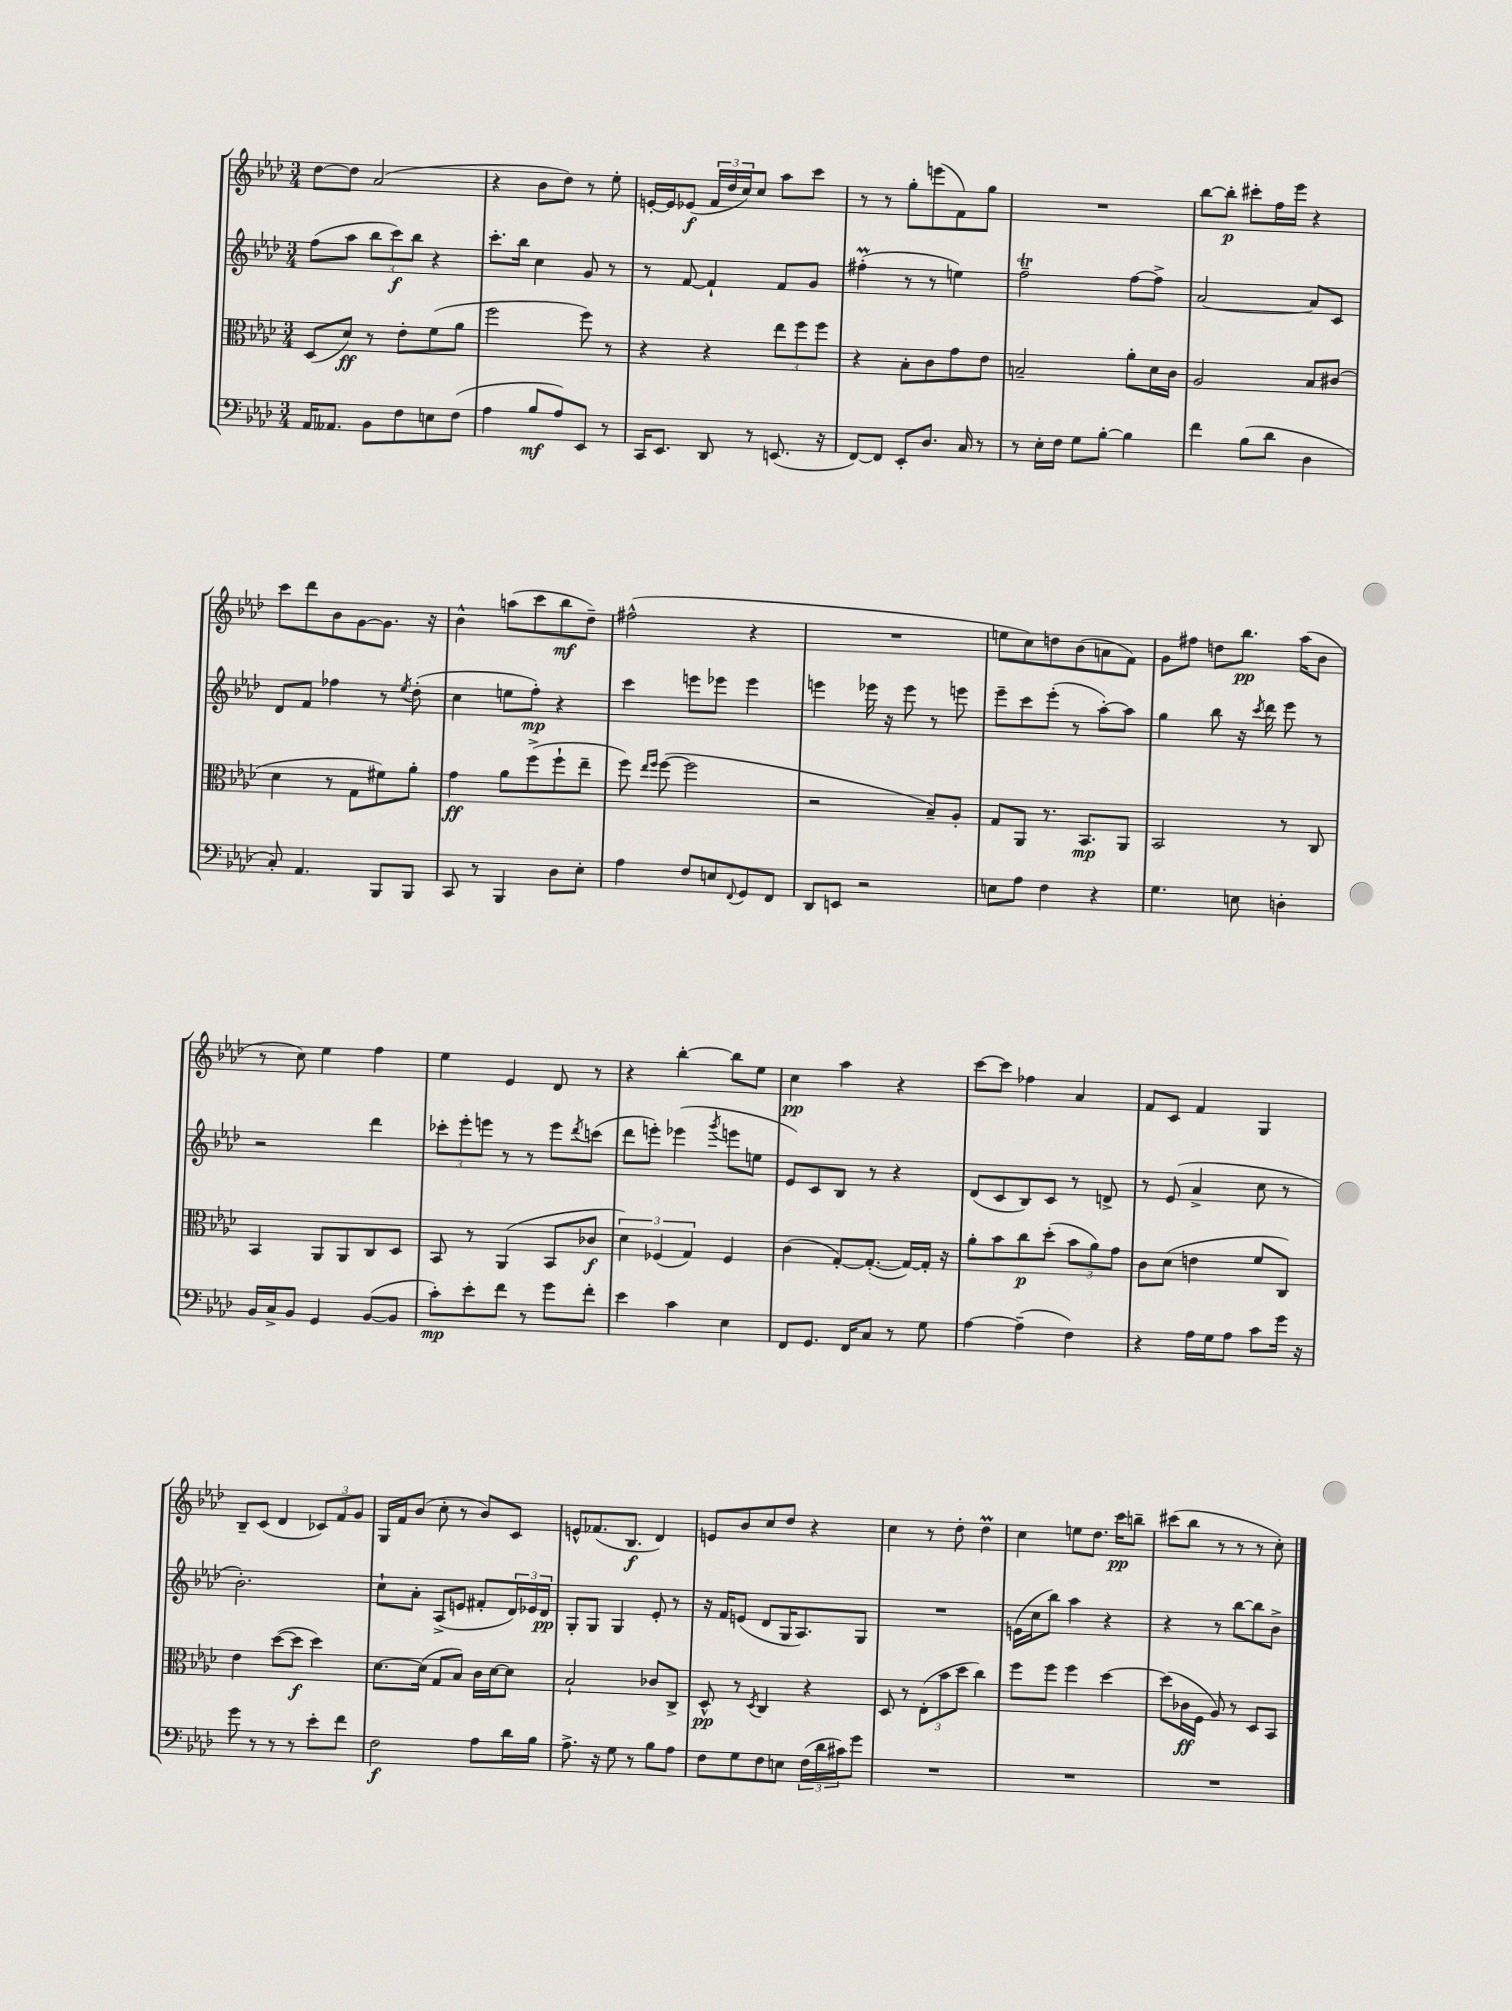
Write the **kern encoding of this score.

**kern	**kern	**kern	**kern
*staff4	*staff3	*staff2	*staff1
*clefF4	*clefC3	*clefG2	*clefG2
*k[b-e-a-d-]	*k[b-e-a-d-]	*k[b-e-a-d-]	*k[b-e-a-d-]
*M3/4	*M3/4	*M3/4	*M3/4
16AA-/LK	(8D-/L	(8ff\L	[8dd-\L
8.AA--/J	.	.	.
.	8d-/J)	8aa-\J	8dd-\]J
8BB-\L	8r	12bb-\L	(2a-/
.	.	12ccc\)	.
8F\	8e-'\L	.	.
.	.	12bb-\J	.
8E\	(8f\	4r	.
(8F\J	8a-\J	.	.
=	=	=	=
4A-\	2ff\	8.ccc'\L	4r
.	.	16bb-\Jk	.
8B-/L	.	4cc\	8b-\L
8A-/)	.	.	8dd-\J)
8EE-/J	8ff\)	8g/	8r
8r	8r	8r	8ee-'\
=	=	=	=
16CC/LK	4r	8r	[16e'/LL
8.EE-/J	.	.	16e/]J
.	.	[8f/	(8e-/J
8DD-/	4r	4f`/]	24f/LL
.	.	.	24dd-/
.	.	.	24cc/J)
8r	.	.	8cc/J
(8.EE/	12ee-\L	8f/L	8aa-\L
.	12ff\	.	.
.	.	8g/J	8ccc\J
.	12ff\J	.	.
16r	.	.	.
=	=	=	=
[8FF/L)	4r	(4ff#'\	8r
8FF/]J	.	.	8r
8EE-'/L	8B-'\L	8r	8gg'\L
8.D-/J	8c\	8r	(8eee\
.	8g\	4ee\)	8f\)
16C/	.	.	.
8r	8e-\J	.	8gg\J
=	=	=	=
8r	2B~/	2ff~\	2.r
16E-'\LL	.	.	.
16F\JJ	.	.	.
8G\L	.	.	.
[8B-'\J	.	.	.
4B-\]	8a-'\L	[8ff\L	.
.	16d-\L	8ff^\]J	.
.	16c\JJ	.	.
=	=	=	=
4f\	2A-/	[2a-/	[8bb-\L
.	.	.	8bb-'\]J
(8B-\L	.	.	8ccc#'\L
8d-\J	.	.	16ff\L
.	.	.	16eee-\JJ
4D-\	8B-/L	8a-/]L	4r
.	(8c#/J	8c/J	.
=	=	=	=
8C'/)	4d-\	8d-/L	8ccc\L
4.AA-/	.	8f/J	8ddd-\
.	8r	4ff-\	8b-\
.	8G\L	.	[8g\
8BBB-/L	8f#\)	8r	8.g\]J
.	.	8qee-/	.
8BBB-/J	8a-'\J	(8dd-'\	.
.	.	.	16r
=	=	=	=
8CC/	4g\	4cc\	4b-^^\
8r	.	.	.
4BBB-/	8a-\L	8ee\L	(8aa\L
.	(8ff^\	8ff'\J)	8ccc\
8D-\L	8ff`\	4r	8bb-\
8E-'\J	8ee-~\J	.	8dd-~\J)
=	=	=	=
4A-\	8ff\)	4ccc\	(2ff#^^\
.	16qqee-/LL	.	.
.	16qqff/JJ	.	.
.	([8ff\	.	.
8F/L	2ff\]	8eee\L	.
8E/	.	8eee-\J	.
8qqFF/	.	.	.
8GG/	.	4eee-\	4r
8FF/J	.	.	.
=	=	=	=
8DD-/L	2r	4eee\	2.r
8EE/J	.	.	.
2r	.	16eee-\	.
.	.	16r	.
.	.	8eee-\	.
.	8B-~/L)	8r	.
.	8A-'/J	8eee\	.
=	=	=	=
8E\L	8G/L	8eee-~\L	8ee\L
8A-\J	8AA-/J	8ccc\	8cc\)
4F\	8.r	(8eee-'\J	8dd\
.	.	8r	(8b-\
.	8.BB-/L	.	.
4r	.	[8aa-'\L)	8a\
.	8AA-/J	8aa-\]J	8f\J)
=	=	=	=
4.G\	2BB-/	4gg\	8g\L
.	.	.	8ff#\J
.	.	8bb-\	8dd\L
8E\	.	16r	8.bb-\J
.	.	8qccc/	.
.	.	16ddd-\	.
4D'\	8r	8eee-\	.
.	.	.	(16aa-\LK
.	8C/	8r	8b-\J
=	=	=	=
16BB-/LL	4BB-/	2r	8r
16C^/J	.	.	.
8BB-/J	.	.	8cc\)
4GG/	8AA-/L	.	4ee-\
.	8AA-/	.	.
([8BB-/L	8C/	4ddd-\	4ff\
8BB-/]J	8D-/J	.	.
=	=	=	=
8c'\L)	8BB-/	12ccc-'\L	4ee-\
.	.	12eee-'\	.
8e-'\	8r	.	.
.	.	12eee\J	.
8f\J	(4AA-/	8r	4e-/
8r	.	8r	.
8g\L	8BB-/L	8eee\L	8d-/
.	.	8qddd-/	.
8f'\J	8c-/J	(8ccc\J	8r
=	=	=	=
4e-\	6d-\)	8ddd-\L	4r
.	.	8eee'\J)	.
.	(6F-/	.	.
4c\	.	(4eee-\	[4bb-'\
.	6G/)	.	.
.	.	8qggg/	.
4E-\	4F-/	8eee\L	8bb-\]L
.	.	8ee\J	8ee-\J
=	=	=	=
8FF/L	(4c\	8e-/L)	4cc\
8.GG/J	.	8c/	.
.	[8G'/L)	8B-/J	4aa-\
16FF/LK	.	.	.
8C/J	(8.G'/_J	8r	.
8r	.	4r	4r
.	16G/_LL)	.	.
8G\	16G'/]JJ	.	.
.	16r	.	.
=	=	=	=
[4A-\	8a-'\L	(8d-/L	[8ccc\L
.	8b-\	8c/	8ccc\]J
(4A-~\]	8cc\	8B-/)	4ff-\
.	(8dd-'\J	8c/J	.
4F\)	12b-\L	8r	4a-/
.	12a-\)	.	.
.	.	8d^/	.
.	12g\J	.	.
=	=	=	=
4r	8c\L	8r	8f/L
.	(8d-\J	(8e-/	8c/J
16A-\LL	4e\	4a-^/	4f/
16G\J	.	.	.
8A-\J	.	.	.
8c\L	8f/L	8cc\	4G/
16g\Jk	8C/J)	8r	.
16r	.	.	.
=	=	=	=
8g\	4e-\	2.b-'\)	8B-~/L
8r	.	.	(8c/J
8r	([8dd-\L	.	4d-/
8r	8dd-\]J	.	.
8e-'\L	4dd-\)	.	12c-/L)
.	.	.	12f/
8f\J	.	.	.
.	.	.	12g/J
=	=	=	=
2F\	[8.d-\L	8cc`\L	16G/LL
.	.	.	16f/J
.	.	8a-'\J	(8b-/J
.	(16d-\]Jk	.	.
.	8G/L	(8A-^/L	8cc'\
.	8B-/J)	8e/J	8r
8A-\L	16c\LL	8f#'/L	8b-/L)
.	[16d-\J	.	.
16d-\L	8d-\]J	24d-/L)	8c/J
.	.	24e-/	.
16B-\JJ	.	.	.
.	.	24d-/JJ	.
=	=	=	=
8.A-^\	2B-`/	8G'/L	8e^^/L
.	.	8G/J	(8.f-/
16r	.	.	.
8G\	.	4G/	.
.	.	.	8.B-/J
8r	.	.	.
8B-\L	8c-/L	8e-'/	4d-/)
8A-\J	8C^/J	8r	.
=	=	=	=
8F\L	8D-^^/	16r	8e/L
.	.	16f/LK	.
8G\	8r	(8e/J	8b-/
.	8qD-/	.	.
8F\	4C/	8d-/L	8cc/
8E\J	.	16G/K	8dd-/J
.	.	8.A-/)	.
(24F\LL	4r	.	4r
24d-\	.	.	.
24c#\J)	.	.	.
8g\J	.	8G/J	.
=	=	=	=
2.r	8D-/	2.r	4cc\
.	8r	.	.
.	(12E-'\L	.	8r
.	12b-\	.	.
.	.	.	8dd-'\
.	12dd-\J	.	.
.	4cc\)	.	4dd-\
=	=	=	=
2.r	8ff\L	(16e\LL	4cc\
.	.	16cc\J	.
.	8ff\J	8bb-\J)	.
.	4ff\	4aa-\	8ee\L
.	.	.	8.dd-\J
.	[4dd-\	4r	.
.	.	.	16ccc\LK
.	.	.	8bb~\J
=	=	=	=
2.r	(8dd-\]L	4r	(8ccc#\L
.	16c-\L	.	8bb-\J
.	16F\JJ	.	.
.	8A-/)	8r	8r
.	8r	[8bb-\L	8r
.	8D-/L	8bb-\]	8r
.	8BB-/J	8b-^\J	8cc'\)
==	==	==	==
*-	*-	*-	*-
